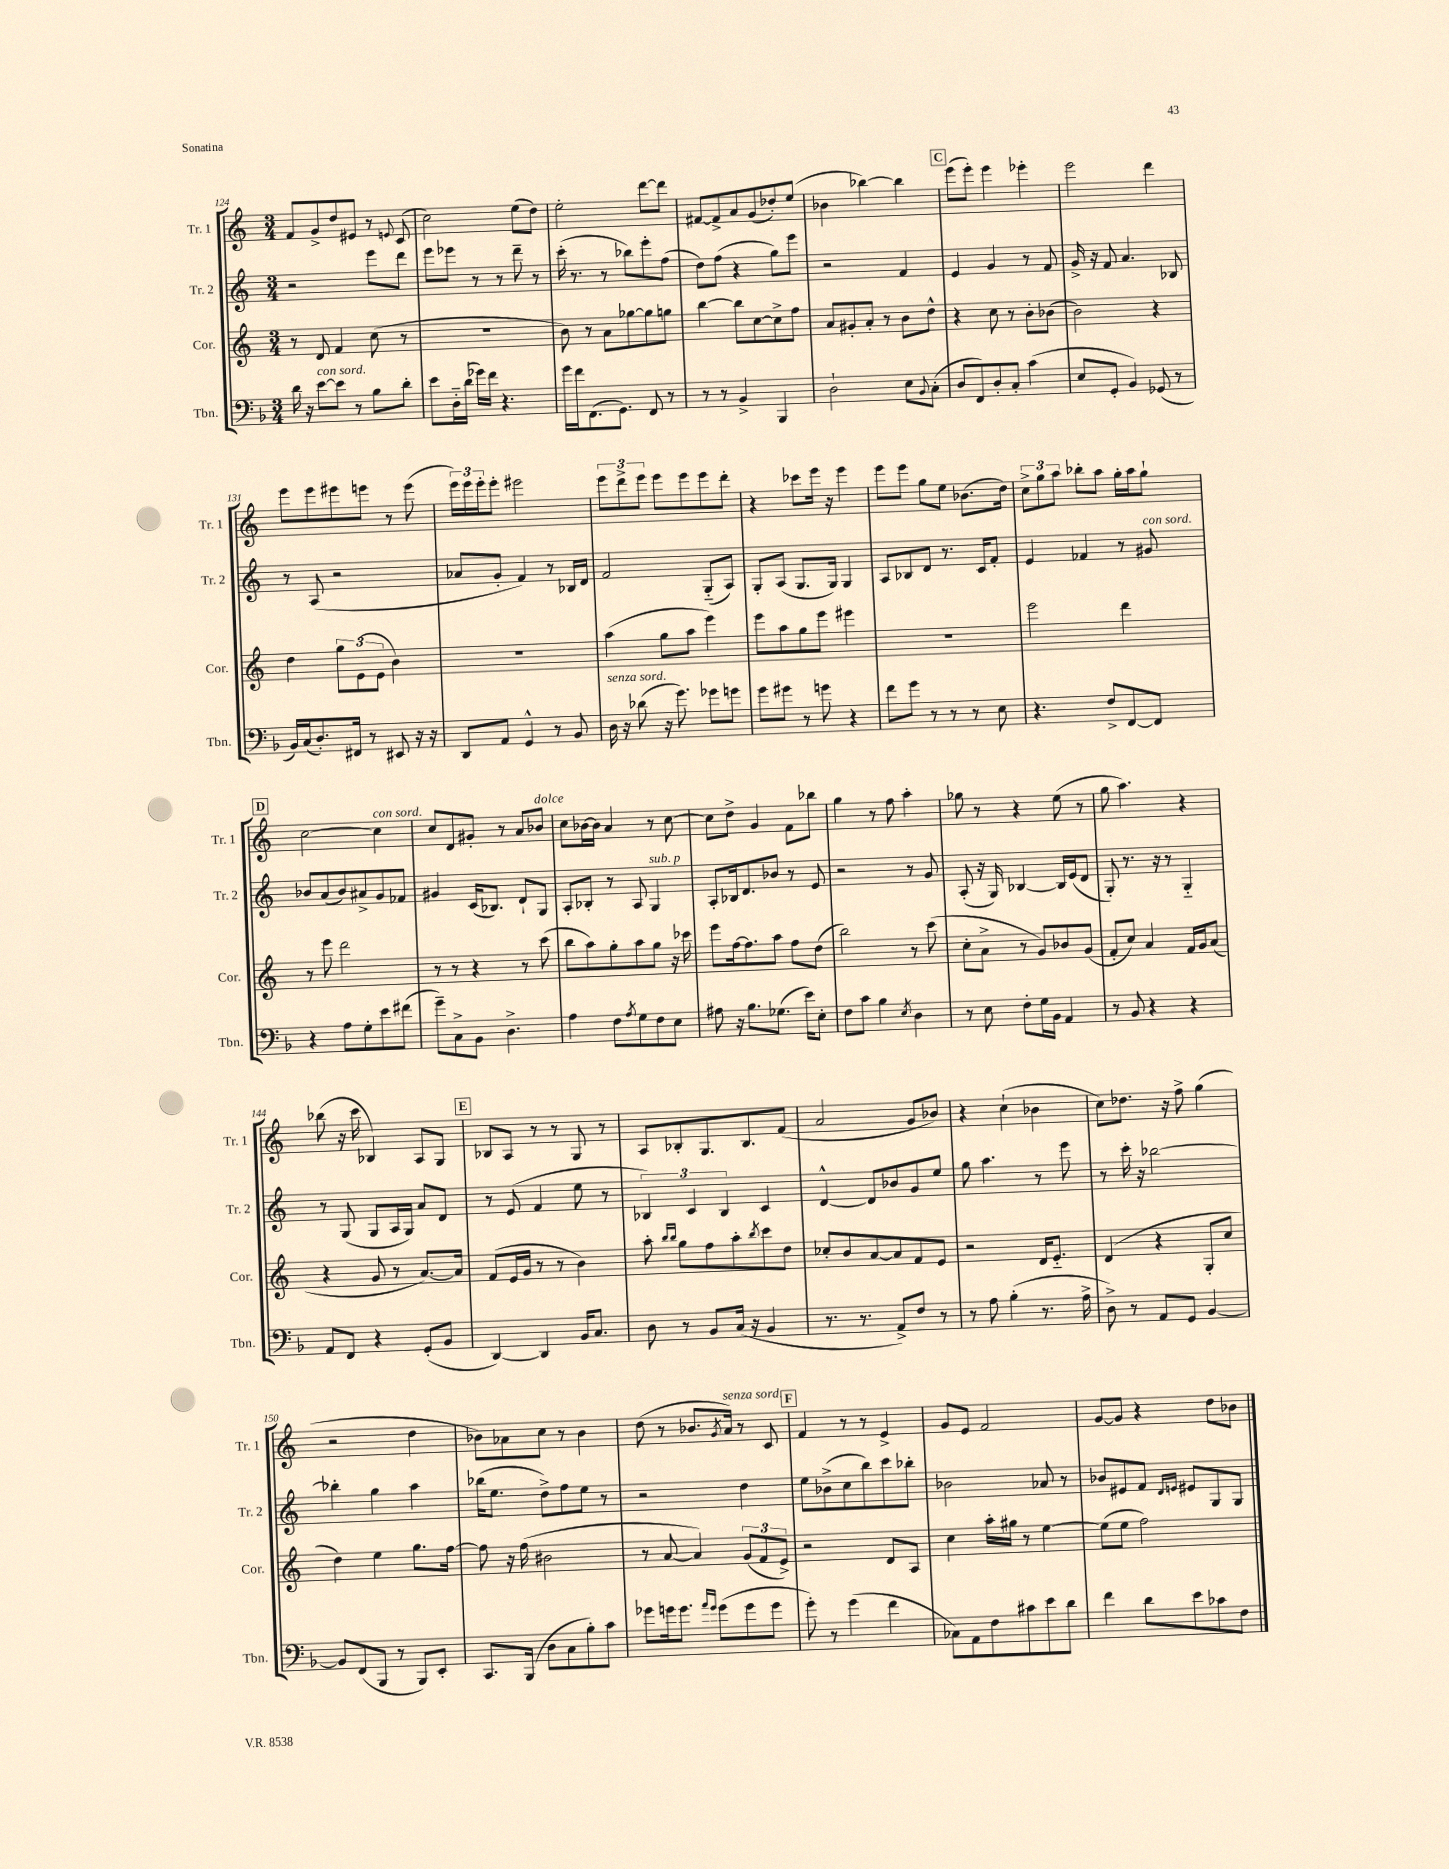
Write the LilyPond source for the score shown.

<<
\new StaffGroup <<
\new Staff = "s0" \with { instrumentName = "Tr. 1" shortInstrumentName = "Tr. 1" } {
    \clef treble \key c \major \numericTimeSignature \time 3/4
    f'8 g'8-> d''8 eis'8 r8 \appoggiatura { e'8 } c'8( |
    c''2) e''8( d''8) |
    e''2-. d'''8~ d'''8 |
    fis'8~ fis'8-> a'8 g'8( des''8-.) e''8( |
    bes'4 bes''4~) bes''4 |
    \mark \markup { \box "C" } e'''8( e'''8-.) e'''4 ees'''4-. |
    e'''2 d'''4 |
    e'''8 e'''8 eis'''8 e'''8 r8 e'''8( |
    \tuplet 3/2 { e'''16) e'''16 e'''16-. } e'''8-. eis'''2 |
    \tuplet 3/2 { e'''8 d'''8-> e'''8 } e'''8 e'''8 e'''8 d'''8-. |
    r4 ces'''8 e'''16 r16 e'''4 |
    e'''8 e'''8 g''8 e''8 bes'8.( d''16) |
    \tuplet 3/2 { c''8-> g''8 a''8 } bes''8-. a''8 g''16-. a''16 g''8-! |
    \mark \markup { \box "D" } c''2~ c''4^\markup { \italic "con sord." } |
    c''8 d'8 gis'8-. r8 a'8 bes'8^\markup { \italic "dolce" } |
    c''8 bes'16~ bes'16 a'4 r8 c''8~ |
    c''8 d''8-> g'4 f'8 bes''8 |
    g''4 r8 f''8 a''4-. |
    ges''8 r8 r4 e''8( r8 |
    g''8 a''4.) r4 |
    bes''8( r16 c'''16 bes4) a8 g8 |
    \mark \markup { \box "E" } bes8 a8 r8 r8 g8 r8 |
    a8 bes8-. g8. bes8. f'8( |
    a'2 g'8 bes'8) |
    r4 c''4-!( bes'4 |
    c''8) des''8. r16 f''8-> g''4( |
    r2 d''4 |
    bes'8) aes'8 c''8 r8 bes'4 |
    d''8( r8 bes'8. \acciaccatura { g'8 } a'16^\markup { \italic "senza sord." }) r8 c'8 |
    \mark \markup { \box "F" } f'4 r8 r8 e'4-> |
    g'8 e'8 f'2 |
    g'8~ g'8 r4 d''8 bes'8 \bar "|." |
}
\new Staff = "s1" \with { instrumentName = "Tr. 2" shortInstrumentName = "Tr. 2" } {
    \clef treble \key c \major \numericTimeSignature \time 3/4
    r2 e'''8 d'''8 |
    e'''8 ees'''8 r8 r8 d'''8-- r8 |
    c'''16-.( r8. r8 bes''8) e'''8-. f''8( |
    d''8) f''8( r4 g''8) e'''8 |
    r2 f'4 |
    \mark \markup { \box "C" } e'4 g'4 r8 f'8 |
    g'16-> r16 f'8 a'4. bes8 |
    r8 a8( r2 |
    aes'8 g'8-. f'4) r8 bes16 d'16 |
    f'2 g8-_( a8) |
    g8-. a8( g8. g16) g4 |
    a8 bes8 d'8 r8. c'16 f'8-. |
    e'4 fes'4 r8 gis'8^\markup { \italic "con sord." } |
    \mark \markup { \box "D" } bes'8 a'8( bes'8) ais'8-> g'8 fes'8 |
    gis'4 c'16( bes8.) d'8-! g8 |
    a8-. bes8-. r8 a8 g4^\markup { \italic "sub. p" } |
    a8-. bes16 d'8. bes'8 r8 e'8 |
    r2 r8 g'8 |
    a8-.( r16 g16) bes4~ bes16 e'16( d'8 |
    g8-.) r8. r16 r8 g4-_ |
    r8 g8( g8 a16 g16) a'8 d'8 |
    \mark \markup { \box "E" } r8 e'8( f'4 e''8 r8 |
    \tuplet 3/2 { bes4) c'4 bes4 } c'4 |
    d'4~-^ d'8 bes'8 g'8 e''8 |
    g''8 a''4. r8 e'''8 |
    r8 c'''16-. r16 bes''2~ |
    bes''4-. g''4 a''4 |
    bes''16( e''8. d''8->) f''8 e''8 r8 |
    r2 d''4 |
    \mark \markup { \box "F" } e''8 bes'8->( c''8 b''8) c'''8 bes''8-. |
    bes'2 aes'8 r8 |
    bes'8 eis'8 f'8 \grace { d'16 e'16 } eis'8 g8 g8 \bar "|." |
}
\new Staff = "s2" \with { instrumentName = "Cor." shortInstrumentName = "Cor." } {
    \clef treble \key c \major \numericTimeSignature \time 3/4
    r8 d'8 f'4 c''8( r8 |
    R2. |
    b'8) r8 a'8 ges''8~ ges''8 g''8 |
    b''4~ b''8 c''8~ c''8-> f''8 |
    a'8 gis'8-. a'8-. r8 b'8 d''8-^ |
    \mark \markup { \box "C" } r4 c''8 r8 b'8-. bes'8( |
    b'2) r4 |
    d''4 \tuplet 3/2 { g''8 e'8( e'8 } b'4) |
    R2. |
    a''4( g''8 a''8 e'''4) |
    e'''8 a''8 g''8 e'''8 eis'''4 |
    R2. |
    e'''2 d'''4 |
    \mark \markup { \box "D" } r8 e'''8 d'''2 |
    r8 r8 r4 r8 c'''8( |
    b''8 a''8) g''8-. a''8 g''8 r16 ces'''16 |
    e'''8 f''16~ f''8. a''8 f''8 d''8( |
    b''2) r8 c'''8( |
    c''8-. a'8-> r8 g'8) bes'8 g'8( |
    f'8-. c''8) a'4 f'16 g'16 a'8( |
    r4 g'8 r8 a'8.~) a'16 |
    \mark \markup { \box "E" } f'8( e'16 g'16 r8 r8 b'4) |
    a''8-. \grace { b''16 b''16 } g''8 f''8 a''8-. \acciaccatura { b''8 } c'''8 d''8 |
    ces''8-. b'8 a'8~ a'8 f'8 e'8 |
    r2 d'16 e'8.-_ |
    d'4( r4 g8-. c''8 |
    d''4) e''4 g''8. f''16~ |
    f''8 r16 f''16( bis'2 |
    r8 a'8~ a'4) \tuplet 3/2 { g'8( f'8 e'8->) } |
    \mark \markup { \box "F" } r2 d'8 a8 |
    c''4 a''16-. gis''16 r8 e''4~ |
    e''8( e''8 f''2) \bar "|." |
}
\new Staff = "s3" \with { instrumentName = "Tbn." shortInstrumentName = "Tbn." } {
    \clef bass \key f \major \numericTimeSignature \time 3/4
    d'16 r16 e'8~^\markup { \italic "con sord." } e'8 r8 bes8 d'8-. |
    e'8 d16-_ d'16( ges'16) f'16 r4. |
    g'16 f'16 f,8.( g,8.) f,8 r8 |
    r8 r8 bes,4-> bes,,4 |
    d2-! e8 \appoggiatura { bes,8 } c8-.( |
    \mark \markup { \box "C" } d8 f,8) d8-. c8-. c'4( |
    e8 g,8-. bes,4) ges,8( r8 |
    bes,16) c16( d8.-.) fis,16 r8 eis,8 r16 r16 |
    d,8 a,8 g,4-^ r8 bes,8 |
    d16^\markup { \italic "senza sord." } r16 des'8( r16 g'8.) ges'8 g'8 |
    g'8 gis'8 r8 g'8 r4 |
    f'8 g'8 r8 r8 r8 e8 |
    r4. f8-> f,8~ f,8 |
    \mark \markup { \box "D" } r4 a8 g8-. e'8 fis'8( |
    g'8--) c8-> bes,8 d4.-> |
    a4 f8 \acciaccatura { a8 } g8 f8 e8 |
    ais8 r16 bes8. ges8.( e'16) e8-. |
    f8 c'8 bes4 \acciaccatura { e8 } d4 |
    r8 e8 f8-. g16 bes,16 a,4 |
    r8 bes,8 r4 r4 |
    a,8 f,8 r4 g,8-.( bes,8 |
    \mark \markup { \box "E" } d,4~) d,4 bes,16 c8. |
    d8 r8 bes,8 c16( r16 bes,4 |
    r8. r8. a,8->) f8 r8 |
    r8 a8 bes4-.( r8. a16-> |
    d8->) r8 a,8 g,8 bes,4~ |
    bes,8 f,8( bes,,8 r8 bes,,8) e,8-. |
    c,8. bes,,16( d8 c8 bes8-.) c'8 |
    ges'8 g'16 g'8. \grace { a'16 g'16 } g'8( g'8 g'8 |
    \mark \markup { \box "F" } g'8-.) r8 g'4( f'4 |
    ces8) a,8 f8 cis'8 e'8 d'8 |
    f'4 d'8 e'8 ces'8 f8 \bar "|." |
}
>>
>>
\layout { \context { \Score currentBarNumber = #124 } }
